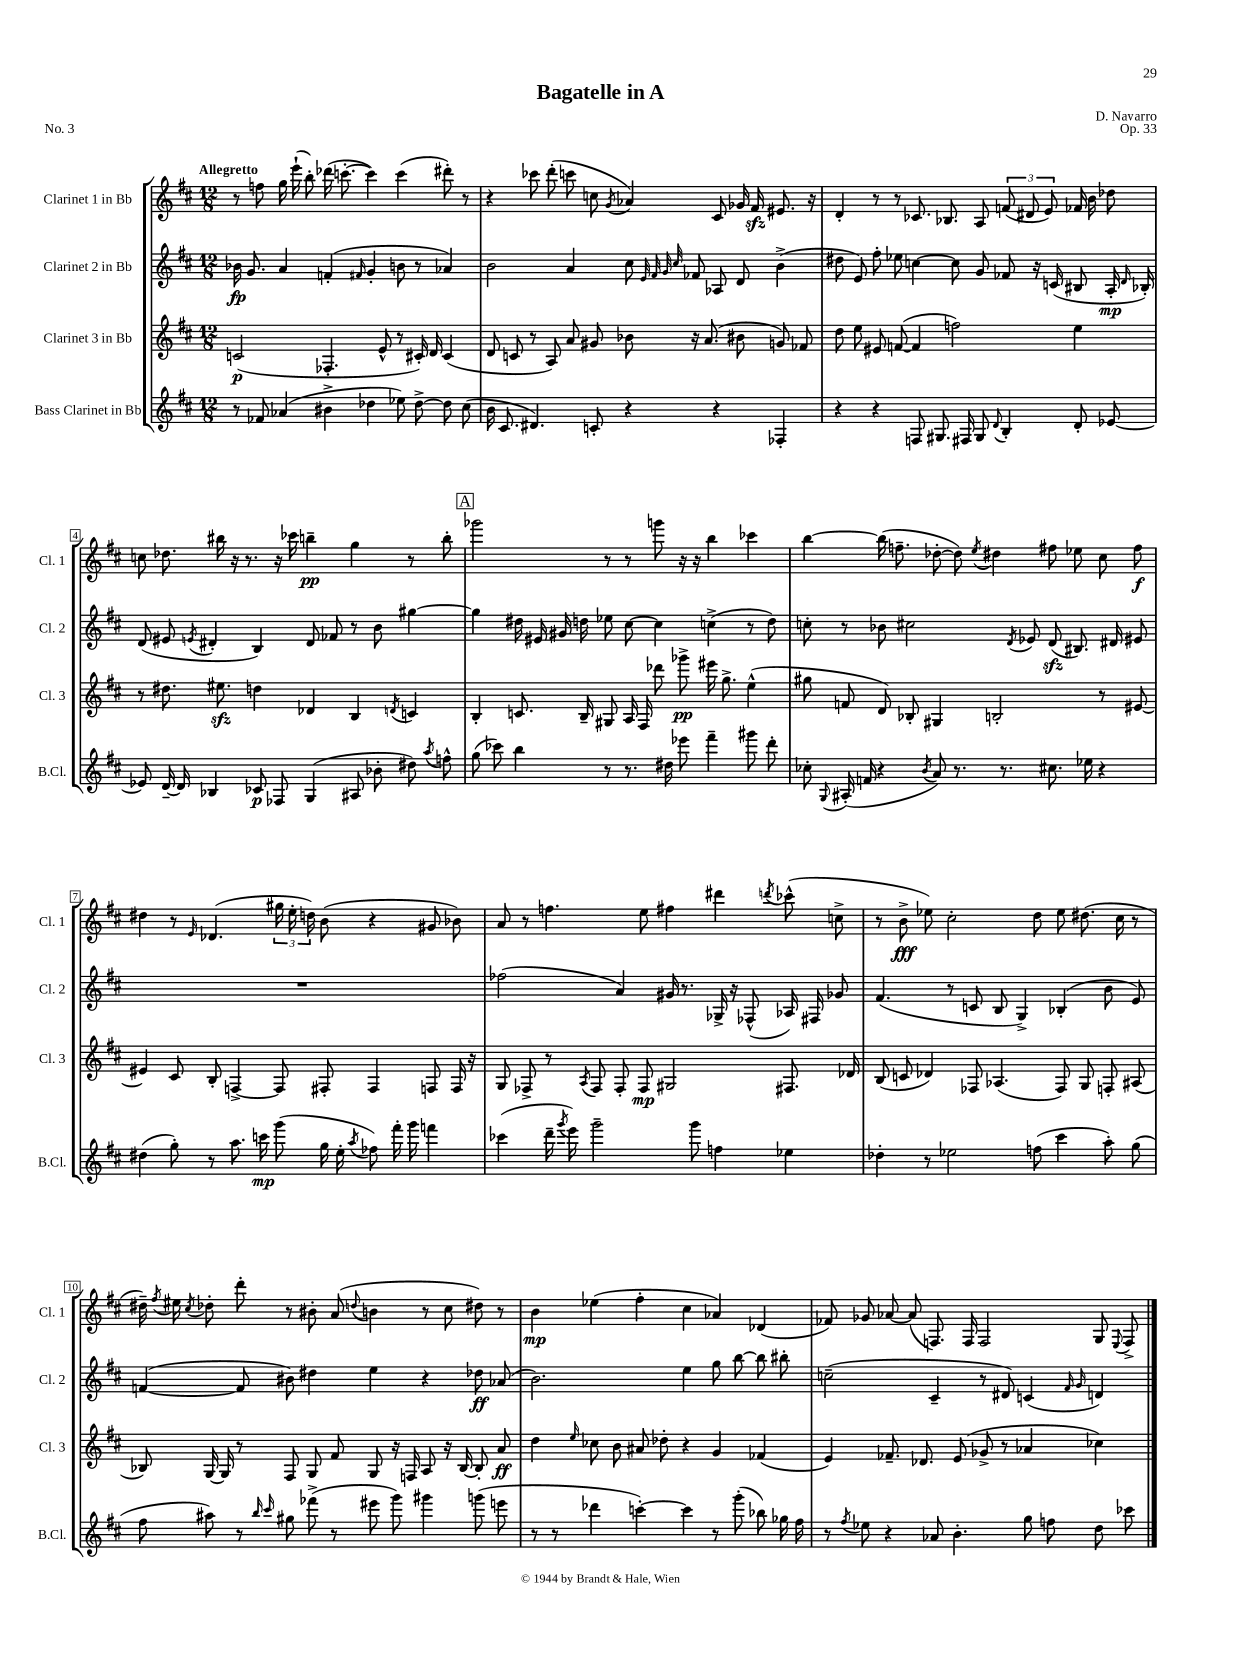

**kern	**kern	**kern	**kern
*staff4	*staff3	*staff2	*staff1
*clefG2	*clefG2	*clefG2	*clefG2
*k[f#c#]	*k[f#c#]	*k[f#c#]	*k[f#c#]
*M12/8	*M12/8	*M12/8	*M12/8
8r	(2c	16b-	8r
.	.	8.g	.
8f-	.	.	8ff
(4a-	.	4a	16gg
.	.	.	(16eee`
.	.	.	8bb')
4b#^	4.F-'	(4f'	(16ddd-
.	.	.	[8.ccc'
.	.	16qqf#	.
4dd-	.	4g'	4ccc])
.	8e^^	.	.
8ee-)	8r	8b	(4ccc
[8dd-^	16c#')	8r	.
.	16d	.	.
8dd-]	(4c#	4a-)	8ddd#')
(8cc#	.	.	8r
=	=	=	=
16b	8d	2b	4r
8.c#	.	.	.
.	8c	.	.
4.d#)	8r	.	8ccc-
.	8A)	.	(8ddd'
.	8a	4a	8ccc
8c'	8g#	.	8cc
.	.	.	8qg
4r	8b-	8cc#	4a-)
.	.	32qqe	.
.	.	32qqf#	.
.	.	32qqg	.
.	.	32qqcc#	.
.	16r	8f-	.
.	(8.a	.	.
4r	.	8A-	8c#
.	8b#	8d	16g-
.	.	.	16f#
4F-'	8g)	(4b^	8.e#
.	8f-	.	.
.	.	.	16r
=	=	=	=
4r	8dd	8dd#	4d'
.	8ee	8e)	.
4r	8e#	8ff#'	8r
.	([8f	8ee-	8r
8F	4f]	[4cc	8.c-
8.G#	.	.	.
.	.	.	8.B-
.	2ff)	8cc]	.
16F#	.	.	.
8G#	.	8g	8A
8qqd	.	.	.
4B'	.	8f-	(12f
.	.	.	12d#
.	.	16r	.
.	.	.	12e)
.	.	(16c	.
8d'	4ee	8B#	16f-
.	.	.	16b
[8e-	.	16A'	8dd-
.	.	16qqd	.
.	.	16B-')	.
=	=	=	=
8e-]	8r	(8d	8cc
[16d~	8.dd#	8e#	8.dd-
16d]	.	.	.
.	.	8qe	.
4B-	.	4d#'	.
.	8.ee#	.	16bb#
.	.	.	16r
.	.	.	8.r
8c-	4dd	4B)	.
8F-	.	.	16r
.	.	.	16ccc-
(4G	4d-	8d#	4bb~
.	.	8f-	.
8A#	4B	8r	4gg
8b-'	.	8b	.
.	8qd	.	.
8dd#)	4c	[4gg#	8r
8qaa	.	.	.
8ff^^	.	.	8bb'
=	=	=	=
(8gg	4B'	4gg#]	2ggg-
8ccc-)	.	.	.
4bb	8.c	16dd#	.
.	.	16e#	.
.	.	16g#	.
.	16B~	16dd	.
8r	8G#	8ee-	8r
8.r	16A	[8cc#	8r
.	16F#	.	.
.	8ddd-	4cc#]	8ggg
16dd#	.	.	.
8eee-	8ggg-^	.	16r
.	.	.	16r
4fff#~	16eee#	(4cc^	4bb
.	8.gg^	.	.
8ggg#	(4ee^^	8r	4ccc-
8ddd'	.	8dd)	.
=	=	=	=
8cc-'	8gg#	8cc'	[4bb
8qqG	.	.	.
(16A#'	8f	8r	.
16f	.	.	.
4r	8d)	8b-	(16bb]
.	.	.	8.ff~
.	8B-'	2cc#	.
8qb	.	.	.
8a)	4G#	.	[8dd-'
8.r	.	.	8dd-])
.	.	.	8qee
.	2B'	.	4dd#
8.r	.	.	.
.	.	8qd	.
.	.	8e-	.
8.cc#	.	(8d	8ff#
.	.	8.B#)	8ee-
16ee-	.	.	.
4r	8r	.	8cc#
.	.	16d#	.
.	[8e#	8e#	8ff#
=	=	=	=
(4dd#	4e#]	1.r	4dd#
8gg')	8c#	.	8r
.	.	.	16qqe
8r	8B'	.	(4.d-
8.aa	[4F^	.	.
16ccc	.	.	.
(8ggg	8F]	.	24gg#
.	.	.	24ee'
.	.	.	24dd)
16gg	8F#'	.	(8b
16ee'	.	.	.
8qaa	.	.	.
8ff-)	4F#	.	4r
16fff#'	.	.	.
16ggg	.	.	.
4fff	8F	.	8g#
.	16F	.	8b-)
.	16r	.	.
=	=	=	=
(4ccc-	8G	(2ff-	8a
.	8F-^	.	8r
16ddd~	8r	.	4.ff
8qggg	.	.	.
16eee)	.	.	.
.	8qA	.	.
2ggg~	8F-	.	.
.	8F-'	4a)	.
.	8F-	.	8ee
.	2G#	16g#	4ff#
.	.	8.r	.
8ggg	.	.	.
4ff	.	16G-^	4ddd#
.	.	16r	.
.	.	(8F-^^	.
.	.	.	8qddd
4ee-	8.F#	16A-)	(8ccc-^^
.	.	16F#	.
.	.	8g-	8cc^
.	16d-	.	.
=	=	=	=
4dd-'	(8B	(4.f#	8r
.	8c	.	8b^
8r	4d-)	.	8ee-)
2ee-	.	8r	2cc#'
.	8F-	8c	.
.	(4.A-	8B	.
.	.	4G^)	.
(8ff	.	.	8dd
4ccc#	8F-)	(4B-'	8ee-
.	8G	.	(8.dd#
8aa')	8F'	8b	.
.	.	.	16cc#
(8gg	(8A#	8e)	8r
=	=	=	=
8ff#	8B-)	([4f	16dd#~)
.	.	.	8qff#
.	.	.	16ee#
.	.	.	8qcc#
8aa#)	[16G	.	8dd-'
.	16G]	.	.
8r	8r	8f]	8ddd'
16qqbb	.	.	.
16qqccc#	.	.	.
8gg#	8F#	8b#)	8r
(8fff-^	8G	4dd#	8b#'
8r	8f#	.	(8a
.	.	.	8qqdd
8eee#	8G	4ee	4b
8ggg)	16r	.	.
.	16F	.	.
4ggg#	8A	4r	8r
.	16r	.	8cc#
.	[16B-	.	.
(8ggg	8B-']	8dd-	8dd#)
8eee	8a	(8a-	8r
=	=	=	=
8r	4dd	2.b)	4b
8r	.	.	.
.	16qqee	.	.
4ddd-	8cc-	.	(4ee-
.	8b	.	.
[4ccc')	8a#	.	4ff#'
.	8dd-'	.	.
4ccc]	4r	4ee	4cc#
8r	4g	8gg	4a-)
(8ggg'	.	[8bb	.
8bb-)	(4f-	8bb]	(4d-
16gg-	.	8bb#'	.
16ff#	.	.	.
=	=	=	=
8r	4e)	(2cc~	8f-)
8qff#	.	.	.
8ee-	.	.	8g-
4r	8.f-~	.	[8a-
.	.	.	(8a-]
.	8.d-	.	.
8a-	.	4c#~	8.F)
4.b'	(8e	.	.
.	.	.	16F
.	8g-^	8r	2F
.	8r	8d#)	.
8gg	4a-	(4c	.
8ff	.	.	.
.	.	16qqf#	.
.	.	16qqg	.
8dd	4cc-)	4d)	8G
.	.	.	8qqE
8ccc-	.	.	8F^
==	==	==	==
*-	*-	*-	*-
